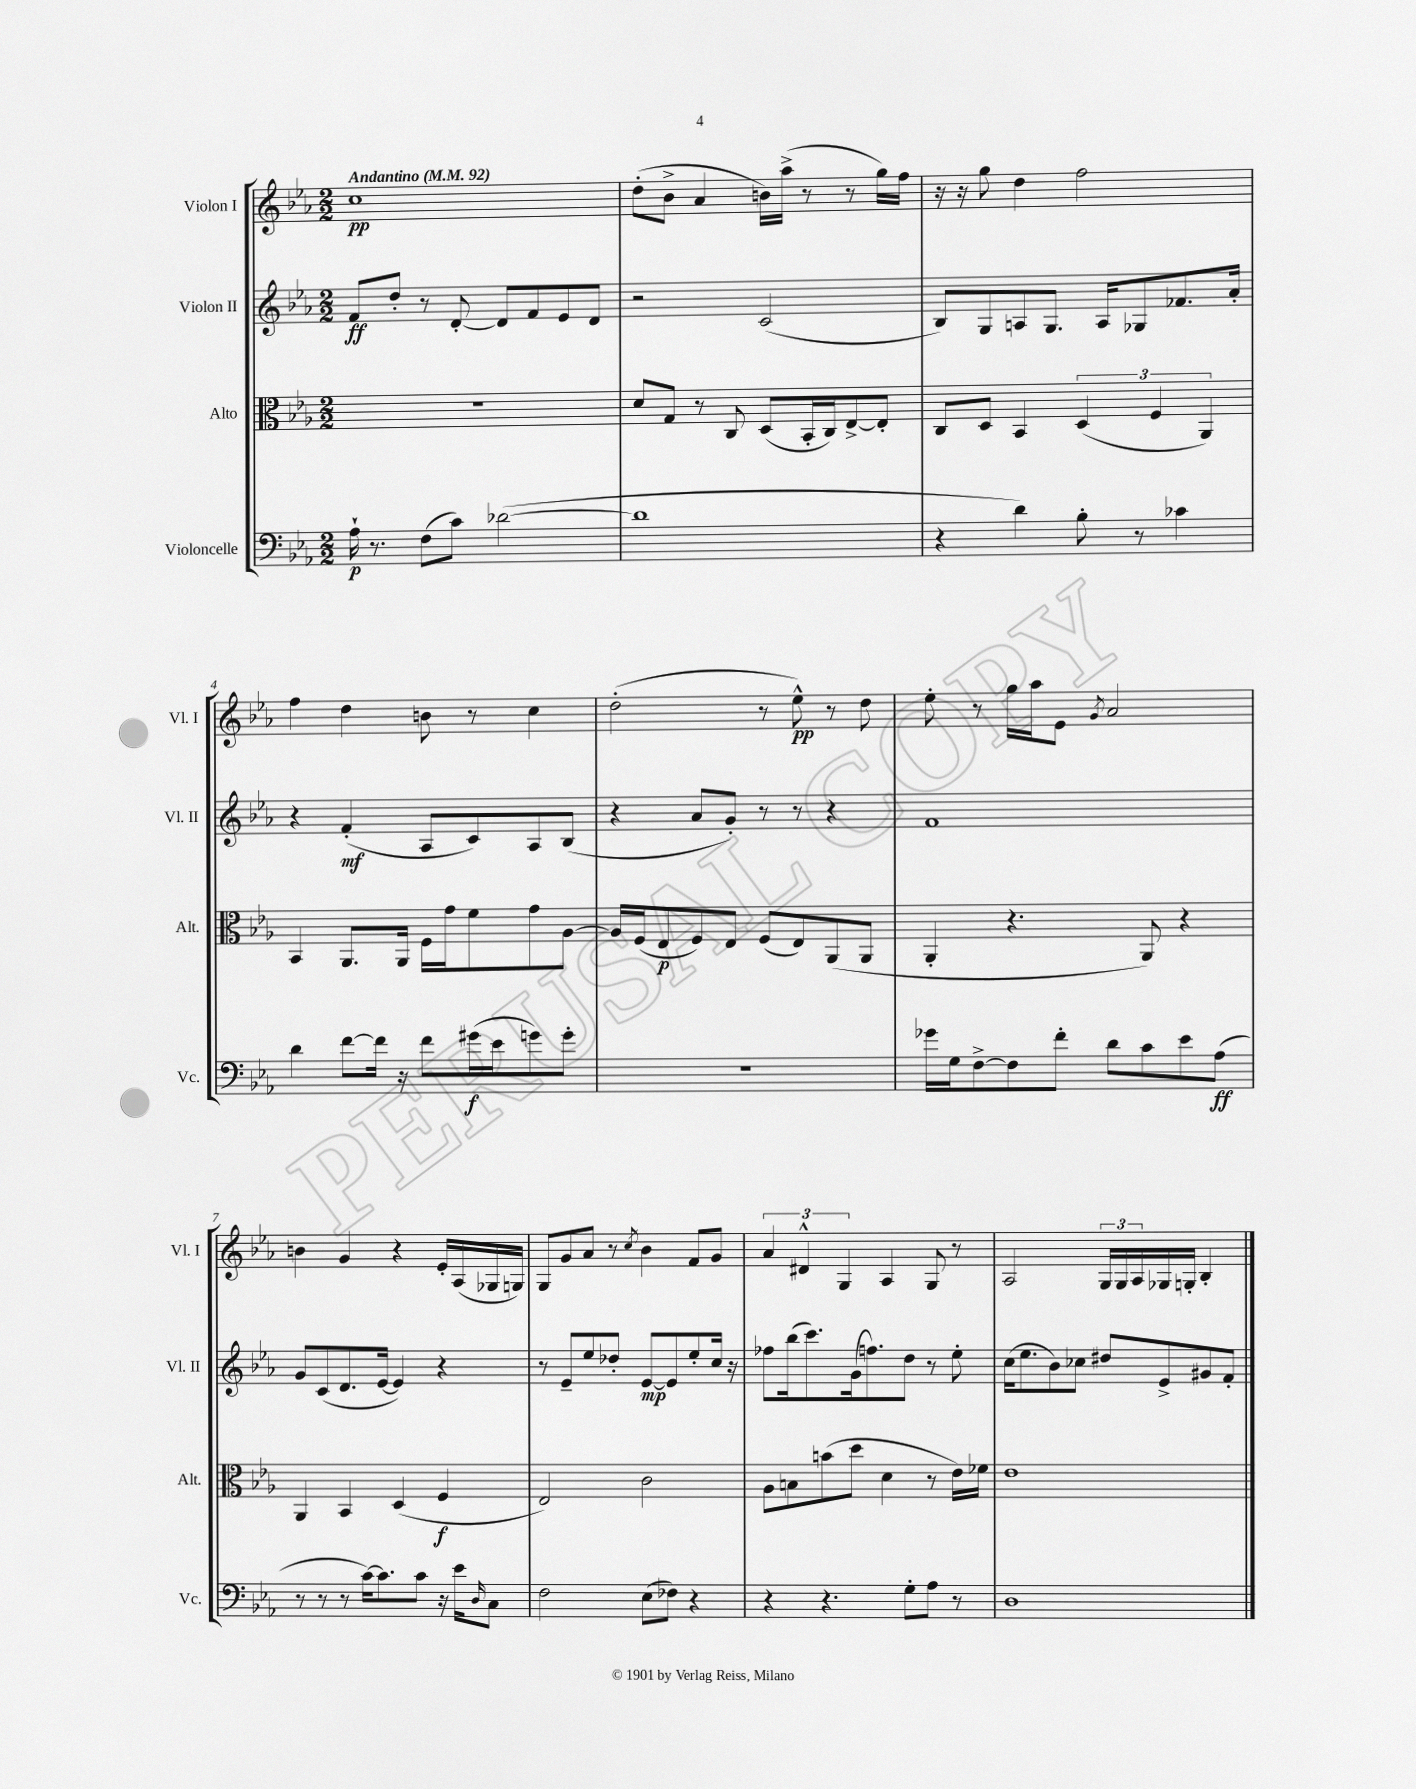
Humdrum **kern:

**kern	**kern	**kern	**kern
*staff4	*staff3	*staff2	*staff1
*clefF4	*clefC3	*clefG2	*clefG2
*k[b-e-a-]	*k[b-e-a-]	*k[b-e-a-]	*k[b-e-a-]
*M2/2	*M2/2	*M2/2	*M2/2
*MM92	*MM92	*MM92	*MM92
16A-`	1r	8f	1cc
8.r	.	.	.
.	.	8dd'	.
(8F	.	8r	.
8c)	.	[8d'	.
([2d-	.	8d]	.
.	.	8f	.
.	.	8e-	.
.	.	8d	.
=	=	=	=
1d-]	8d	2r	(8dd'
.	8G	.	8b-^
.	8r	.	4a-
.	8C	.	.
.	(8D	(2c	16b)
.	.	.	(16aa-^
.	16BB-'	.	8r
.	16C)	.	.
.	[8E-^	.	8r
.	8E-']	.	16gg)
.	.	.	16ff
=	=	=	=
4r	8C	8B-)	16r
.	.	.	16r
.	8D	8G	8gg
4d)	4BB-	8A	4dd
.	.	8.G	.
8B-'	(6D	.	2ff
.	.	16A	.
8r	.	8G-	.
.	6F	.	.
4c-	.	8.f-	.
.	6AA-)	.	.
.	.	16a-'	.
=	=	=	=
4d	4BB-	4r	4ff
[8f	8.AA-	(4f'	4dd
16f]	.	.	.
16r	16AA-	.	.
8f	16F	8A-	8b
.	16g	.	.
(16g#	8f	8c)	8r
16e-	.	.	.
8g)	8g	8A-	4cc
8g'	[8A-	(8B-	.
=	=	=	=
1r	16A-]	4r	(2dd'
.	(16F	.	.
.	8E-	.	.
.	8F)	8a-	.
.	8E-	8g')	.
.	(8F	8r	8r
.	8E-)	8r	8ee-^^)
.	(8AA-	4r	8r
.	8AA-	.	8dd
=	=	=	=
16g-	4AA-'	1f	8ee-'
16G	.	.	.
[8F^	.	.	8r
8F]	4.r	.	16gg
.	.	.	16aa-
8f'	.	.	8e-
.	.	.	8qg
8d	.	.	2a-
8c	8AA-)	.	.
8e-	4r	.	.
(8A-	.	.	.
=	=	=	=
8r	4AA-	8g	4b
8r	.	(8c	.
8r	4BB-	8.d	4g
[16c)	.	.	.
8.c]	.	[16e-	.
.	(4D	4e-])	4r
8c	.	.	.
16r	4F	4r	16e-'
16e-	.	.	(16A-
16qqD	.	.	.
8C	.	.	16G-
.	.	.	16G)
=	=	=	=
2F	2E-)	8r	8G
.	.	8e-~	8g
.	.	8ee-	8a-
.	.	8dd-'	8r
.	.	.	8qcc
(8E-	2c	[8e-	4b-
8F-)	.	8e-]	.
4r	.	8ee-'	8f
.	.	16cc	8g
.	.	16r	.
=	=	=	=
4r	8A-	8ff-	6a-
.	8B	(16bb-	.
.	.	.	6d#^^
.	.	8.ccc)	.
4.r	(8b	.	.
.	.	.	6G
.	8dd	(16g	.
.	.	8.ff)	.
.	4d	.	4A-
8G'	.	8dd	.
8A-	8r	8r	8G
8r	16e-)	8ee-'	8r
.	16f-	.	.
=	=	=	=
1D	1e-	(16cc	2A-
.	.	8.ee-	.
.	.	8b-)	.
.	.	8cc-	.
.	.	8dd#	24G
.	.	.	24G
.	.	.	24A-
.	.	8e-^	16G-
.	.	.	16G'
.	.	8g#	4B-'
.	.	8f'	.
==	==	==	==
*-	*-	*-	*-
